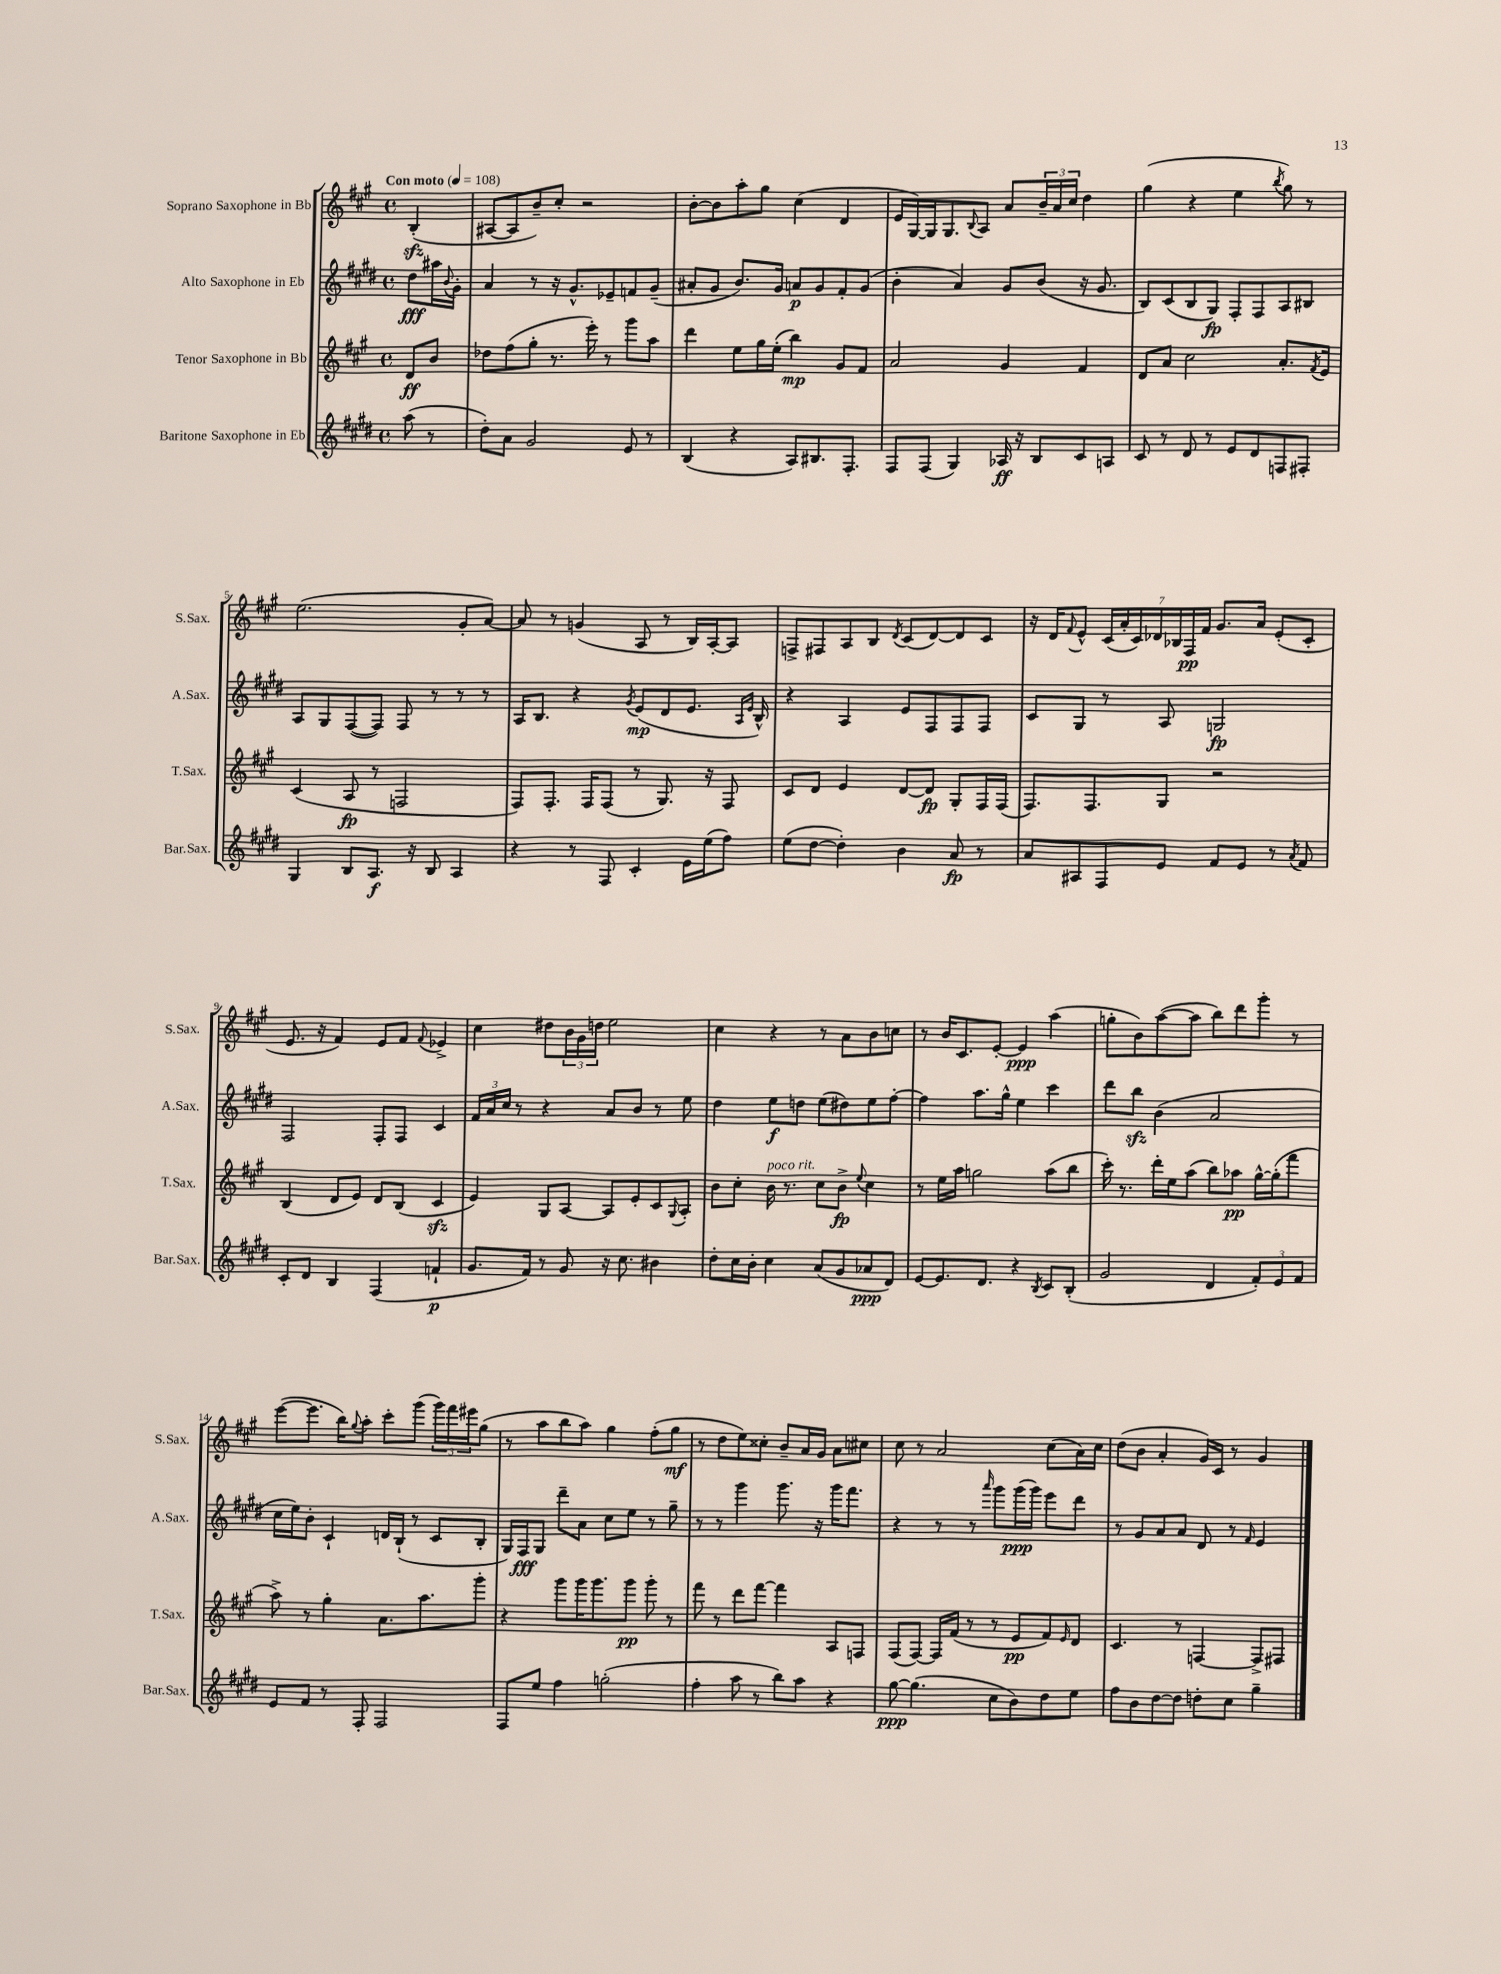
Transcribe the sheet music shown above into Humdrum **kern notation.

**kern	**kern	**kern	**kern
*staff4	*staff3	*staff2	*staff1
*clefG2	*clefG2	*clefG2	*clefG2
*k[f#c#g#d#]	*k[f#c#g#]	*k[f#c#g#d#]	*k[f#c#g#]
*M4/4	*M4/4	*M4/4	*M4/4
*met(c)	*met(c)	*met(c)	*met(c)
*MM108	*MM108	*MM108	*MM108
(8aa	8d	8dd#	(4B'
8r	8b	16aa#	.
.	.	8qqb	.
.	.	16g#'	.
=	=	=	=
8dd#')	8dd-	4a	[8A#
8a	(8ff#	.	8A#]
2g#	8gg#'	8r	8b~)
.	8.r	16r	8cc#'
.	.	8.g#^^	.
.	.	.	2r
.	16eee')	.	.
.	8r	8e-~	.
8e	8ggg#	8f	.
8r	8aa	(8g#~	.
=	=	=	=
(4B	4ddd	8a#'	[8b'
.	.	8g#	8b]
4r	8ee	8.b)	8aa'
.	16gg#	.	8gg#
.	(16ee'	16g#	.
8A)	4bb)	8a	(4cc#
8.B#	.	8g#	.
.	8g#	8f#'	4d
8.F#'	.	.	.
.	8f#	(8g#	.
=	=	=	=
8F#	2a	4b'	16e
.	.	.	[16G#)
(8F#	.	.	16G#]
.	.	.	8.G#
4G#)	.	4a)	.
.	.	.	8qqB
.	.	.	8A
16A-	4g#	8g#	8a
16r	.	.	.
8B	.	(8b	24b~
.	.	.	24a
.	.	.	24cc#
8c#	4f#	16r	4dd
.	.	8.g#	.
8A	.	.	.
=	=	=	=
8c#	8d	8B)	(4gg#
8r	8a	(8c#	.
8d#	2cc#	8B	4r
8r	.	8G#)	.
8e	.	8F#'	4ee
8d#	.	8F#	.
.	.	.	8qbb
8F	8.a'	8A	8gg#)
8F#'	.	8B#	8r
.	8qf#	.	.
.	16e	.	.
=	=	=	=
4G#	(4c#	8A	(2.ee
.	.	8G#	.
8B	8A	([8F#	.
8.A	8r	8F#])	.
.	2F	8F#	.
16r	.	.	.
8B	.	8r	.
4A	.	8r	8g#'
.	.	8r	[8a)
=	=	=	=
4r	8F#)	16A	8a]
.	.	8.B	.
.	8.F#'	.	8r
8r	.	4r	(4g
.	16F#	.	.
8F#	(8F#	.	.
.	.	8qg#	.
4c#'	8r	(8e	8A
.	8.G#)	8d#	8r
16e	.	8.e	16B)
(16ee	16r	.	[16A'
8ff#)	8F#	.	8A]
.	.	16qqA	.
.	.	16qqe	.
.	.	16B^^)	.
=	=	=	=
(8ee	8c#	4r	8F^
[8dd#	8d	.	8F#
4dd#'])	4e	4A	8A
.	.	.	8B
.	.	.	8qd
4b	[8d	8e	(8c#
.	8d]	8F#	[8d)
8a	8G#'	8F#	8d]
8r	16F#	8F#	8c#
.	(16F#	.	.
=	=	=	=
8a	8.F#)	8c#	16r
.	.	.	16d
.	.	.	8qqf#
8A#	.	8G#	8e^^
.	8.F#	.	.
8F#	.	8r	(28c#
.	.	.	28a'
.	.	.	28c#)
.	.	.	28d-
8e	8G#	8A	.
.	.	.	28B-
.	.	.	28F#
.	.	.	28f#
8f#	2r	2G	8.g#
8e	.	.	.
.	.	.	16a
8r	.	.	(8e'
8qa	.	.	.
8f#	.	.	8c#'
=	=	=	=
8c#'	(4B	2F#	8.e
8d#	.	.	.
.	.	.	16r
4B	8d	.	4f#)
.	8e)	.	.
(4F#	8d	8F#'	8e
.	(8B	8F#	8f#
.	.	.	8qqf#
4f`	4c#	4c#	4e-^
=	=	=	=
8.g#	4e)	24f#	4cc#
.	.	24a	.
.	.	24cc#	.
.	.	8r	.
16f#)	.	.	.
8r	8G#	4r	8dd#
8g#	[8A	.	24b
.	.	.	24g#
.	.	.	24dd
16r	8A]	8a	2ee
8.cc#	.	.	.
.	8e'	8b	.
4b#	8c#	8r	.
.	8qqG#	.	.
.	8A'	8ee	.
=	=	=	=
8dd#'	8b	4dd#	4cc#
16cc#	8cc#'	.	.
16b'	.	.	.
4cc#	16b	8ee	4r
.	8.r	.	.
.	.	8dd	.
(8a	8cc#	(8ee	8r
8g#	8b^	8dd#)	8a
.	8qqee	.	.
8a-	4cc#	8ee	8b
8d#)	.	[8ff#'	8cc
=	=	=	=
[8e	8r	4ff#]	8r
8.e]	16ee	.	16b
.	16aa	.	8.c#
.	2gg	8.aa	.
8.d#	.	.	.
.	.	.	[8e'
.	.	16gg#^^	.
4r	.	4ee	4e]
8qB	.	.	.
8c#	(8aa	4ccc#	(4aa
(8B'	8bb	.	.
=	=	=	=
2g#	16ccc#')	8ddd#	8gg'
.	8.r	.	.
.	.	8bb	8b)
.	16ddd'	(4b	([8aa
.	16ee	.	.
.	(8aa	.	8aa]
4d#	8bb)	2a	8bb)
.	8aa-	.	8ddd
12f#')	[16gg#^^	.	8ggg#'
.	(16gg#']	.	.
12e	.	.	.
.	8fff#	.	8r
12f#	.	.	.
=	=	=	=
8e	8aa^)	16cc#	([8eee
.	.	16ee)	.
8f#	8r	8b'	8.eee]
8r	4gg#'	4c#`	.
.	.	.	16bb)
.	.	.	8qqgg#
8F#'	.	.	8aa'
2F#	8.a	16d	8ccc#'
.	.	(16B`	.
.	.	8r	(8ggg#
.	8.aa	.	.
.	.	8c#	24ggg#)
.	.	.	24fff#
.	.	.	24eee#
.	8ggg#'	8B'	(8gg#
=	=	=	=
8F#	4r	16G#)	8r
.	.	16F#	.
8ee	.	8G#	8aa
4ff#	8ggg#	8ddd#~	8bb
.	16ggg#	8a	8aa)
.	8.ggg#	.	.
(2gg'	.	8cc#	4gg#
.	8ggg#	8ee	.
.	8ggg#'	8r	(8ff#'
.	8r	8gg#~	8gg#
=	=	=	=
4ff#'	8fff#	8r	8r
.	8r	8r	8dd
8aa	8ddd	4ggg#	8ee)
8r	[8fff#	.	8cc##'
8bb)	4fff#]	8.ggg#	8b~
8aa	.	.	16a
.	.	16r	16g#
4r	8A	16ggg#	8a
.	.	8.fff#	.
.	8F	.	8cc#
=	=	=	=
[8gg#	(8F#	4r	8cc#
(4.gg#]	[8F#)	.	8r
.	16F#]	8r	2a
.	(16f#	.	.
.	8r	8r	.
.	.	16qqaaa	.
8cc#	8r	8ggg#	.
8b)	8e	(16ggg#	.
.	.	16ggg#)	.
8dd#	8f#)	8eee	(8cc#
.	16qqe	.	.
8ee	8d	8ddd#	16a)
.	.	.	16cc#
=	=	=	=
8ff#	4.c#	8r	(8dd
8b	.	8g#	8b
[8dd#	.	8a	4a'
8dd#]	8r	8a	.
8dd'	[4F	8d#	16g#)
.	.	.	16c#
8cc#	.	8r	8r
.	.	16qqf#	.
4gg#~	8F^]	4e	4g#
.	8F#	.	.
==	==	==	==
*-	*-	*-	*-
